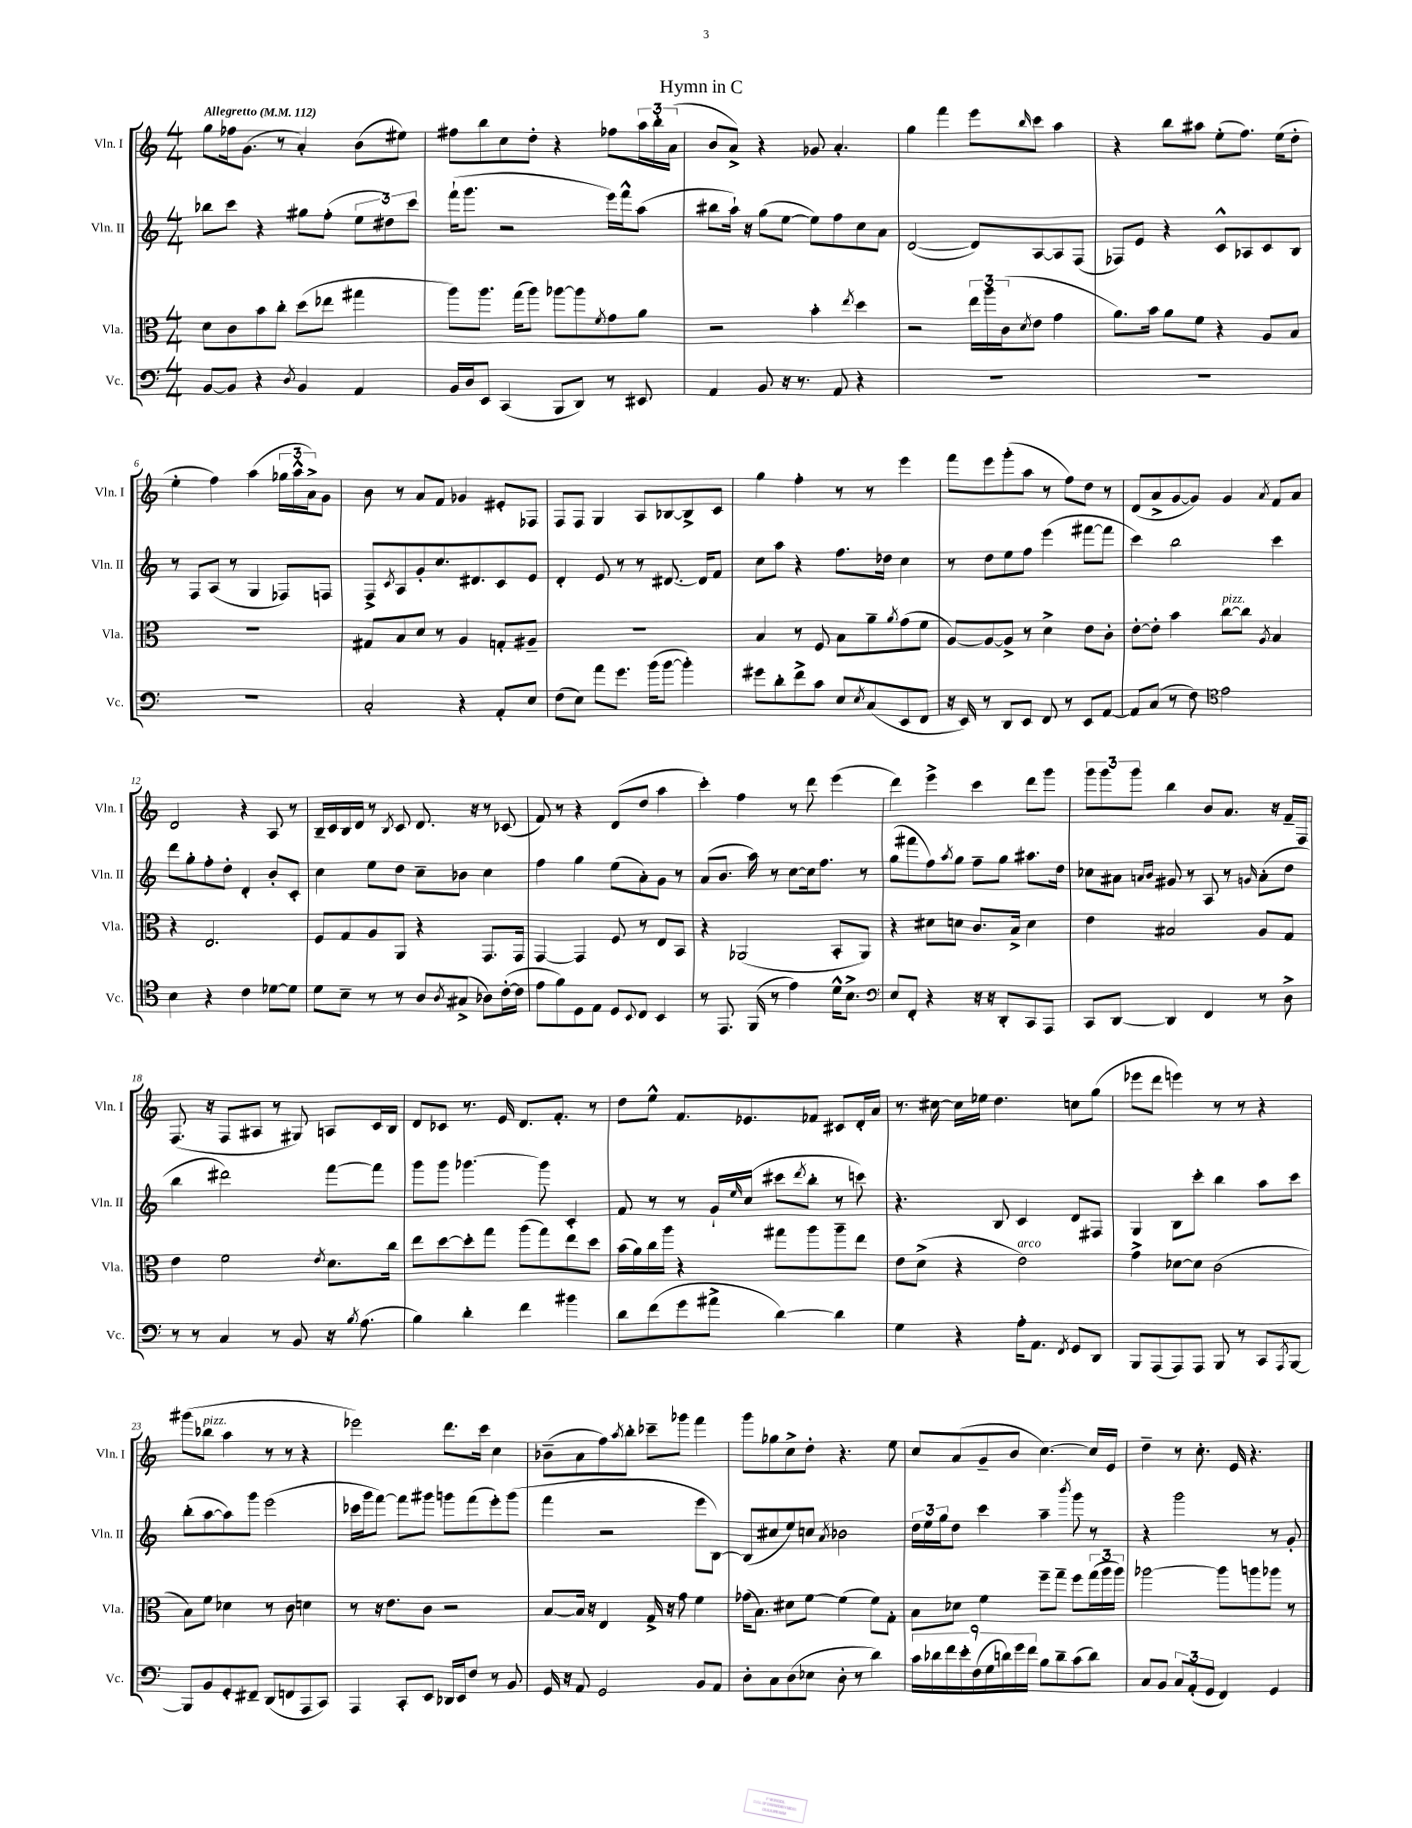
\header { title = "Hymn in C" }
<<
\new StaffGroup <<
\new Staff = "s0" \with { instrumentName = "Vln. I" shortInstrumentName = "Vln. I" } {
    \clef treble \key c \major \numericTimeSignature \time 4/4 \tempo "Allegretto" 4 = 112
    g''8 fes''16 g'8.( r8 a'4-.) b'8( eis''8) |
    fis''8 b''8 c''8 d''8-. r4 fes''8 \tuplet 3/2 { a''16 b''16-. a'16( } |
    b'8 a'8->) r4 ges'8 a'4.-. |
    g''4 f'''4 e'''8 \grace { b''16 } c'''8 a''4 |
    r4 b''8 ais''8 e''8-.( f''8.) e''16( d''8-. |
    e''4-. f''4) a''4( \tuplet 3/2 { ges''16 a''16-^ a'16->) } g'8 |
    b'8 r8 a'8 f'8 ges'4 eis'8-. fes8 |
    f8 f8 g4 a8 bes8~ bes8-> c'8 |
    g''4 f''4-. r8 r8 e'''4 |
    f'''8 e'''8 g'''8-.( a''8 r8 f''8) d''8 r8 |
    d'8( a'8-> g'8~ g'8) g'4 \acciaccatura { a'8 } f'8 a'8 |
    d'2 r4 a8 r8 |
    b16-- c'16 b16 d'16 r8 \acciaccatura { b8 } c'8 d'8. r16 r8 ces'8( |
    f'8) r8 r4 d'8( d''8 a''4 |
    c'''4-.) f''4 r8 d'''8 e'''4( |
    d'''4) e'''4-> c'''4 d'''8 g'''8 |
    \tuplet 3/2 { g'''8 g'''8 g'''8 } b''4 b'8 a'8. r16 f'16-- f16 |
    f8.( r16 f8 ais8 r8 gis8) a8 c'16 b16 |
    d'8 ces'8 r8. e'16 d'8. f'8.-. r8 |
    d''8 e''8-^ f'8. ees'8. fes'8 cis'8 d'16-. a'16 |
    r8. cis''16~ cis''16 ees''16 d''4. c''8 g''8( |
    ees'''8 d'''8 e'''4) r8 r8 r4 |
    gis'''8( bes''8^\markup { \italic "pizz." } a''4 r8 r8 r4 |
    ees'''2) d'''8. c'''16 c''4 |
    bes'8--( a'8 f''8) \acciaccatura { a''8 } b''8-. ces'''8-- ges'''8 f'''4 |
    g'''8 ges''8 c''8-> d''8-. r4. e''8 |
    c''8 a'8( g'8-- b'8 c''4.~) c''16 e'16 |
    d''4-- r8 c''8.-. e'16 r4. \bar "|." |
}
\new Staff = "s1" \with { instrumentName = "Vln. II" shortInstrumentName = "Vln. II" } {
    \clef treble \key c \major \numericTimeSignature \time 4/4
    bes''8 c'''8 r4 gis''8 f''8-.( \tuplet 3/2 { e''8 dis''8) c'''8 } |
    f'''16-!( g'''8. r2 e'''16) f'''16-^ a''8( |
    bis''8 a''16-!) r16 g''8( e''8~ e''8) f''8 c''8 a'8 |
    d'2~( d'8) a8~ a8 f8( |
    fes8) e'8 r4 c'8-^ aes8 c'8 b8 |
    r8 f8 a8( r8 g4 fes8) f8 |
    f8-> \acciaccatura { c'8 } a8 g'8-. c''8. dis'8. c'8 e'8 |
    d'4-. e'8 r8 r8 dis'8.~ dis'16 f'8 |
    c''8 a''8 r4 f''8. des''16 c''4 |
    r8 d''8 e''8 f''8 e'''4( fis'''8~ fis'''8 |
    c'''4) b''2 c'''4 |
    d'''8 g''8-. f''8-. d''8-. d'4-. b'8-. c'8-. |
    c''4 e''8 d''8 c''8-- bes'8 c''4 |
    f''4 g''4 e''8( a'8-.) g'8 r8 |
    a'8( b'8. a''16) r8 c''8~ c''16 f''8. r8 |
    g''8( fis'''8 f''8) \acciaccatura { a''8 } g''8 f''8-- g''8 ais''8. d''16 |
    ces''8 ais'8 \grace { a'16 b'16 } gis'8 r8 a8 r8 \grace { g'16 } a'8-.( d''8 |
    b''4 dis'''2) f'''8~ f'''8 |
    g'''8 g'''8 ges'''4.~ ges'''8 c'4-. |
    f'8 r8 r8 g'16-! \grace { e''16 } c''16( cis'''8 \acciaccatura { d'''8 } b''8-. r8 c'''8) |
    r4. b8 c'4 d'8 fis8 |
    g4 b8 c'''8-. b''4 a''8 c'''8 |
    b''8-.( a''8~ a''8) g'''8 e'''2( |
    ces'''16 g'''16 f'''8~) f'''8 gis'''8 g'''8 f'''8( e'''8-.) g'''8( |
    f'''4 r2 e'''8 b8~) |
    b8( cis''8 e''8) c''8 \acciaccatura { a'8 } bes'2 |
    \tuplet 3/2 { d''16 e''16 g''16 } d''8 c'''4 a''4-- \acciaccatura { b'''8 } g'''8 r8 |
    r4 g'''2 r8 g'8-. \bar "|." |
}
\new Staff = "s2" \with { instrumentName = "Vla." shortInstrumentName = "Vla." } {
    \clef alto \key c \major \numericTimeSignature \time 4/4
    d'8 c'8 b'8 c''8-. d''8( ees''8 gis''4 |
    a''8) a''8. g''16( a''8) aes''8~ aes''8 \acciaccatura { f'8 } g'8 a'8 |
    r2 b'4-. \acciaccatura { e''8 } d''4 |
    r2 \tuplet 3/2 { e''16 a''16 c'16( } \acciaccatura { d'8 } e'8 g'4 |
    a'8.) b'16 a'8 f'8 r4 a8 b8 |
    R1 |
    gis8 b8 d'8 r8 a4 g8-. ais8-- |
    R1 |
    b4 r8 f8 b8 a'8-- \acciaccatura { a'8 } g'8( f'8 |
    a8~) a8~ a8-> r8 d'4-> e'8 c'8-. |
    e'8~-. e'8-. b'4 c''8~^\markup { \italic "pizz." } c''8 \acciaccatura { a8 } b4 |
    r4 e2. |
    f8 g8 a8 a,8 r4 g,8. g,16 |
    g,4~ g,4 f8 r8 e8 b,8 |
    r4 aes,2( b,8-. aes,8) |
    r4 dis'8 d'8 c'8. b16-> d'4 |
    e'4 bis2 a8 g8 |
    e'4 f'2 \acciaccatura { e'8 } d'8. c''16 |
    e''8 d''8~ d''8-. g''8 a''8( g''8) e''8 d''8 |
    b'16( a'16) c''16 a''16 r4 gis''8 a''8 a''8-- e''8 |
    e'8 d'8->( r4 e'2^\markup { \italic "arco" }) |
    g'4-> des'8~ des'8 c'2( |
    b8) f'8 des'4 r8 c'8 d'4 |
    r8 r16 e'8. c'8 r2 |
    b8~ b16 r16 e4 g16-> r16 g'8 f'4 |
    ges'16( b8.) dis'8 f'8~ f'4( f'8) g8-. |
    b8 des'8 f'4 f''8-- g''8-- f''8 \tuplet 3/2 { g''16( a''16 a''16) } |
    aes''2~ aes''8 a''8 aes''8 r8 \bar "|." |
}
\new Staff = "s3" \with { instrumentName = "Vc." shortInstrumentName = "Vc." } {
    \clef bass \key c \major \numericTimeSignature \time 4/4
    b,8~ b,8 r4 \acciaccatura { d8 } b,4 a,4 |
    b,16 d16 e,8 c,4( b,,8 d,8) r8 eis,8 |
    a,4 b,8 r16 r8. a,8 r4 |
    R1 |
    R1 |
    R1 |
    c2-. r4 a,8-. e8 |
    f8( e8) a'8 g'8. b'16( b'8~ b'4-.) |
    gis'8 d'8-. f'8-> c'8 e8 \acciaccatura { e8 } c8( e,8 f,8 |
    r16 e,16) r8 d,8 e,8 f,8 r8 e,8 a,8~ |
    a,8 c8( r8 f8) \clef tenor e'2 |
    b4 r4 c'4 des'8~ des'8 |
    d'8 b8-- r8 r8 a8 \acciaccatura { a8 } gis8->( aes8) c'16~-.( c'16 |
    e'8 f'8) d8 e8 d8 \appoggiatura { b,8 } c8 b,4 |
    r8 e,8. f,16( r8 e'4) d'16-^ b8.-> |
    \clef bass e8 f,8-. r4 r16 r16 d,8-. c,8 a,,8 |
    c,8 d,8~ d,4 f,4 r8 d8-> |
    r8 r8 c4 r8 b,8 r16 \acciaccatura { b8 } a8.( |
    b4) d'4-. f'4 bis'4 |
    d'8 f'8( g'8 ais'8-> d'4~) d'4 |
    g4 r4 a16-. a,8. \acciaccatura { f,8 } g,8 d,8 |
    b,,8 a,,8( a,,8) a,,8 b,,8 r8 c,8 \acciaccatura { a,,8 } b,,8~ |
    b,,8 b,8 g,8-. fis,8-- d,8( f,8 a,,8 c,8) |
    a,,4 c,8-. e,8 des,16 e,16 f8 r8 b,8 |
    g,16 r16 a,8 g,2 b,8 a,8 |
    d8-. c8 d8( ees8 d8-. r8 d'4) |
    \tuplet 9/8 { c'16 des'16 f'16 e'16-. f16( g16 d'16) g'16 f'16 } b8 d'8-- c'8( d'8) |
    c8 b,8 \tuplet 3/2 { c8 a,8-.( g,8 } f,4) g,4 \bar "|." |
}
>>
>>
